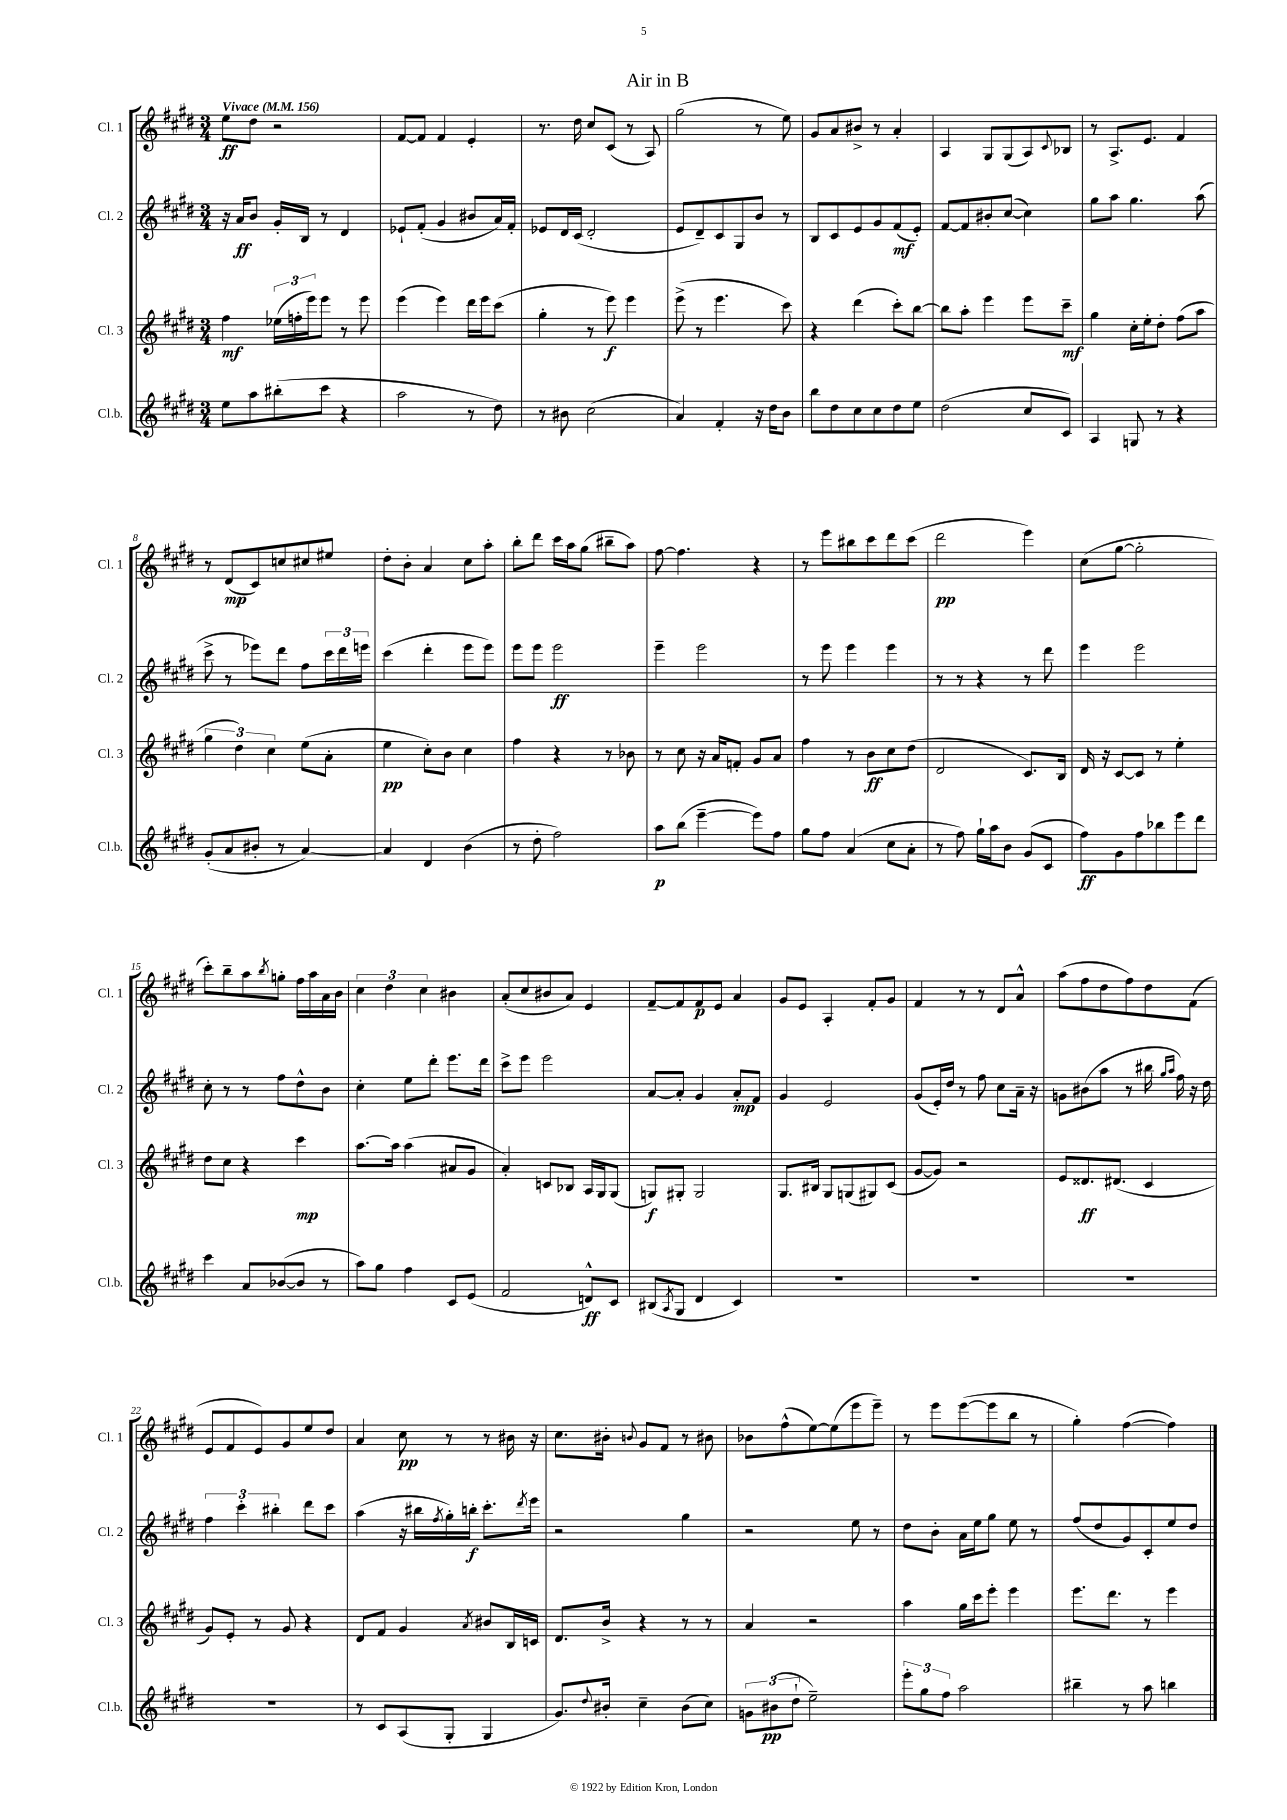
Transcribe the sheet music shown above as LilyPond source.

\header { title = "Air in B" }
<<
\new StaffGroup <<
\new Staff = "s0" \with { instrumentName = "Cl. 1" shortInstrumentName = "Cl. 1" } {
    \clef treble \key e \major \numericTimeSignature \time 3/4 \tempo "Vivace" 4 = 156
    e''8\ff dis''8 r2 |
    fis'8~ fis'8 fis'4 e'4-. |
    r8. dis''16 cis''8 cis'8( r8 a8) |
    gis''2( r8 e''8) |
    gis'8 a'8 bis'8-> r8 a'4-. |
    a4 gis8 gis8( a8) \appoggiatura { cis'8 } bes8 |
    r8 a8.-> e'8. fis'4 |
    r8 dis'8\mp( cis'8) c''8 cis''8 eis''8 |
    dis''8-. b'8-. a'4 cis''8 a''8-. |
    b''8-. dis'''8 cis'''16 a''16 gis''8( bis''8-- a''8) |
    fis''8~ fis''4. r4 |
    r8 e'''8 bis''8 cis'''8 dis'''8 cis'''8( |
    dis'''2\pp e'''4) |
    cis''8( gis''8~ gis''2-. |
    cis'''8-.) b''8-- a''8 \acciaccatura { b''8 } g''8-. fis''16 a''16 a'16 b'16 |
    \tuplet 3/2 { cis''4 dis''4 cis''4 } bis'4 |
    a'8-.( cis''8 bis'8 a'8) e'4 |
    fis'8~-- fis'8 fis'8\p e'8 a'4 |
    gis'8 e'8 a4-. fis'8-. gis'8 |
    fis'4 r8 r8 dis'8 a'8-^ |
    a''8( fis''8 dis''8 fis''8) dis''8 fis'8( |
    e'8 fis'8 e'8) gis'8 e''8 dis''8 |
    a'4 cis''8\pp r8 r8 bis'16 r16 |
    cis''8. bis'16-. \appoggiatura { b'8 } gis'8 fis'8 r8 bis'8 |
    bes'8 fis''8-^( e''8~) e''8( e'''8 e'''8--) |
    r8 e'''8 e'''8~( e'''8 b''8 r8 |
    gis''4-.) fis''4~( fis''4) \bar "|." |
}
\new Staff = "s1" \with { instrumentName = "Cl. 2" shortInstrumentName = "Cl. 2" } {
    \clef treble \key e \major \numericTimeSignature \time 3/4
    r16 a'16\ff b'8 gis'16-. b16 r8 dis'4 |
    ees'8-! fis'8-.( gis'4 bis'8 a'16) fis'16-. |
    ees'8 dis'16 cis'16( dis'2-. |
    e'8 dis'8--) cis'8 gis8 b'8 r8 |
    b8 cis'8 e'8 gis'8 fis'8\mf( e'8-.) |
    fis'8~ fis'8 bis'8-. cis''8~( cis''4) |
    gis''8 a''8 gis''4. a''8( |
    cis'''8-> r8 ees'''8) dis'''8 fis''8 \tuplet 3/2 { cis'''16 dis'''16 e'''16 } |
    cis'''4( dis'''4-. e'''8 e'''8) |
    e'''8 e'''8 e'''2\ff |
    e'''4-- e'''2 |
    r8 e'''8 e'''4 e'''4 |
    r8 r8 r4 r8 dis'''8 |
    e'''4 e'''2 |
    cis''8-. r8 r8 fis''8 dis''8-^ b'8 |
    cis''4-. e''8 dis'''8-. e'''8. dis'''16 |
    cis'''8-> e'''8 e'''2 |
    a'8~ a'8-. gis'4 a'8-.\mp fis'8 |
    gis'4 e'2 |
    gis'8( e'16-.) dis''16 r8 fis''8 cis''8 a'16-- r16 |
    g'8 bis'8( a''8 r8 bis''16 \grace { gis''16 a''16 } fis''16) r16 dis''16 |
    \tuplet 3/2 { fis''4 cis'''4-. bis''4-. } dis'''8 cis'''8 |
    a''4( r16 bis''16 \acciaccatura { fis''8 } gis''16-.) b''16-.\f cis'''8.-. \acciaccatura { dis'''8 } e'''16 |
    r2 gis''4 |
    r2 e''8 r8 |
    dis''8 b'8-. a'16 e''16 gis''8 e''8 r8 |
    fis''8( dis''8 gis'8) cis'8-. e''8 dis''8 \bar "|." |
}
\new Staff = "s2" \with { instrumentName = "Cl. 3" shortInstrumentName = "Cl. 3" } {
    \clef treble \key e \major \numericTimeSignature \time 3/4
    fis''4\mf \tuplet 3/2 { ees''16( f''16-. e'''16) } e'''8 r8 e'''8 |
    e'''4( e'''4) dis'''16 e'''16 cis'''8( |
    gis''4-. r8 e'''8\f) e'''4 |
    e'''8->( r8 e'''4. cis'''8) |
    r4 dis'''4( cis'''8-.) b''8~ |
    b''8 a''8-. e'''4 e'''8 cis'''8--\mf |
    gis''4 cis''16-. e''16-. dis''8-. fis''8( a''8 |
    \tuplet 3/2 { gis''4 dis''4) cis''4 } e''8( a'8-. |
    e''4\pp cis''8-.) b'8 cis''4 |
    fis''4 r4 r8 bes'8 |
    r8 cis''8 r16 a'16 f'8-. gis'8 a'8 |
    fis''4 r8 b'8\ff cis''8 dis''8( |
    dis'2 cis'8.) b16 |
    dis'16 r16 cis'8~ cis'8 r8 e''4-. |
    dis''8 cis''8 r4 cis'''4\mp |
    a''8.~ a''16 a''4( ais'8 gis'8 |
    a'4-.) c'8 bes8 a16 gis16 gis8( |
    g8\f) gis8-. gis2 |
    gis8. bis16 gis8 g8( gis8) cis'8( |
    gis'8~ gis'8) r2 |
    e'8 disis'8.\ff dis'8.( cis'4 |
    gis'8) e'8-. r8 gis'8 r4 |
    dis'8 fis'8 gis'4 \acciaccatura { a'8 } bis'8 b16 c'16 |
    dis'8. b'16-> r4 r8 r8 |
    a'4 r2 |
    a''4 gis''16 cis'''16 e'''8-. e'''4 |
    e'''8. dis'''8. r8 e'''4 \bar "|." |
}
\new Staff = "s3" \with { instrumentName = "Cl.b." shortInstrumentName = "Cl.b." } {
    \clef treble \key e \major \numericTimeSignature \time 3/4
    e''8 a''8 bis''8-.( cis'''8 r4 |
    a''2 r8 dis''8) |
    r8 bis'8 cis''2( |
    a'4) fis'4-. r16 dis''16 b'8 |
    b''8 dis''8 cis''8 cis''8 dis''8 e''8 |
    dis''2( cis''8 cis'8) |
    a4 g8 r8 r4 |
    gis'8-.( a'8 bis'8-. r8 a'4~) |
    a'4 dis'4 b'4( |
    r8 dis''8-. fis''2) |
    a''8\p b''8( e'''4~-- e'''8) fis''8 |
    gis''8 fis''8 a'4( cis''8 a'8-. |
    r8 fis''8) gis''16-! a''16 b'8 gis'8( cis'8 |
    fis''8\ff) gis'8 fis''8 bes''8 e'''8 dis'''8 |
    cis'''4 a'8 bes'8~( bes'8 r8 |
    a''8) gis''8 fis''4 cis'8 e'8( |
    fis'2 d'8-^\ff) cis'8 |
    bis8( \acciaccatura { a8 } gis8 dis'4 cis'4) |
    R2. |
    R2. |
    R2. |
    R2. |
    r8 cis'8 a8( gis8-. gis4 |
    gis'8.) \appoggiatura { dis''8 } bis'16-. cis''4-- bis'8( cis''8) |
    \tuplet 3/2 { g'8 bis'8\pp( dis''8-! } e''2--) |
    \tuplet 3/2 { e'''8-. gis''8 fis''8 } a''2 |
    bis''4-- r8 a''8 b''4 \bar "|." |
}
>>
>>
